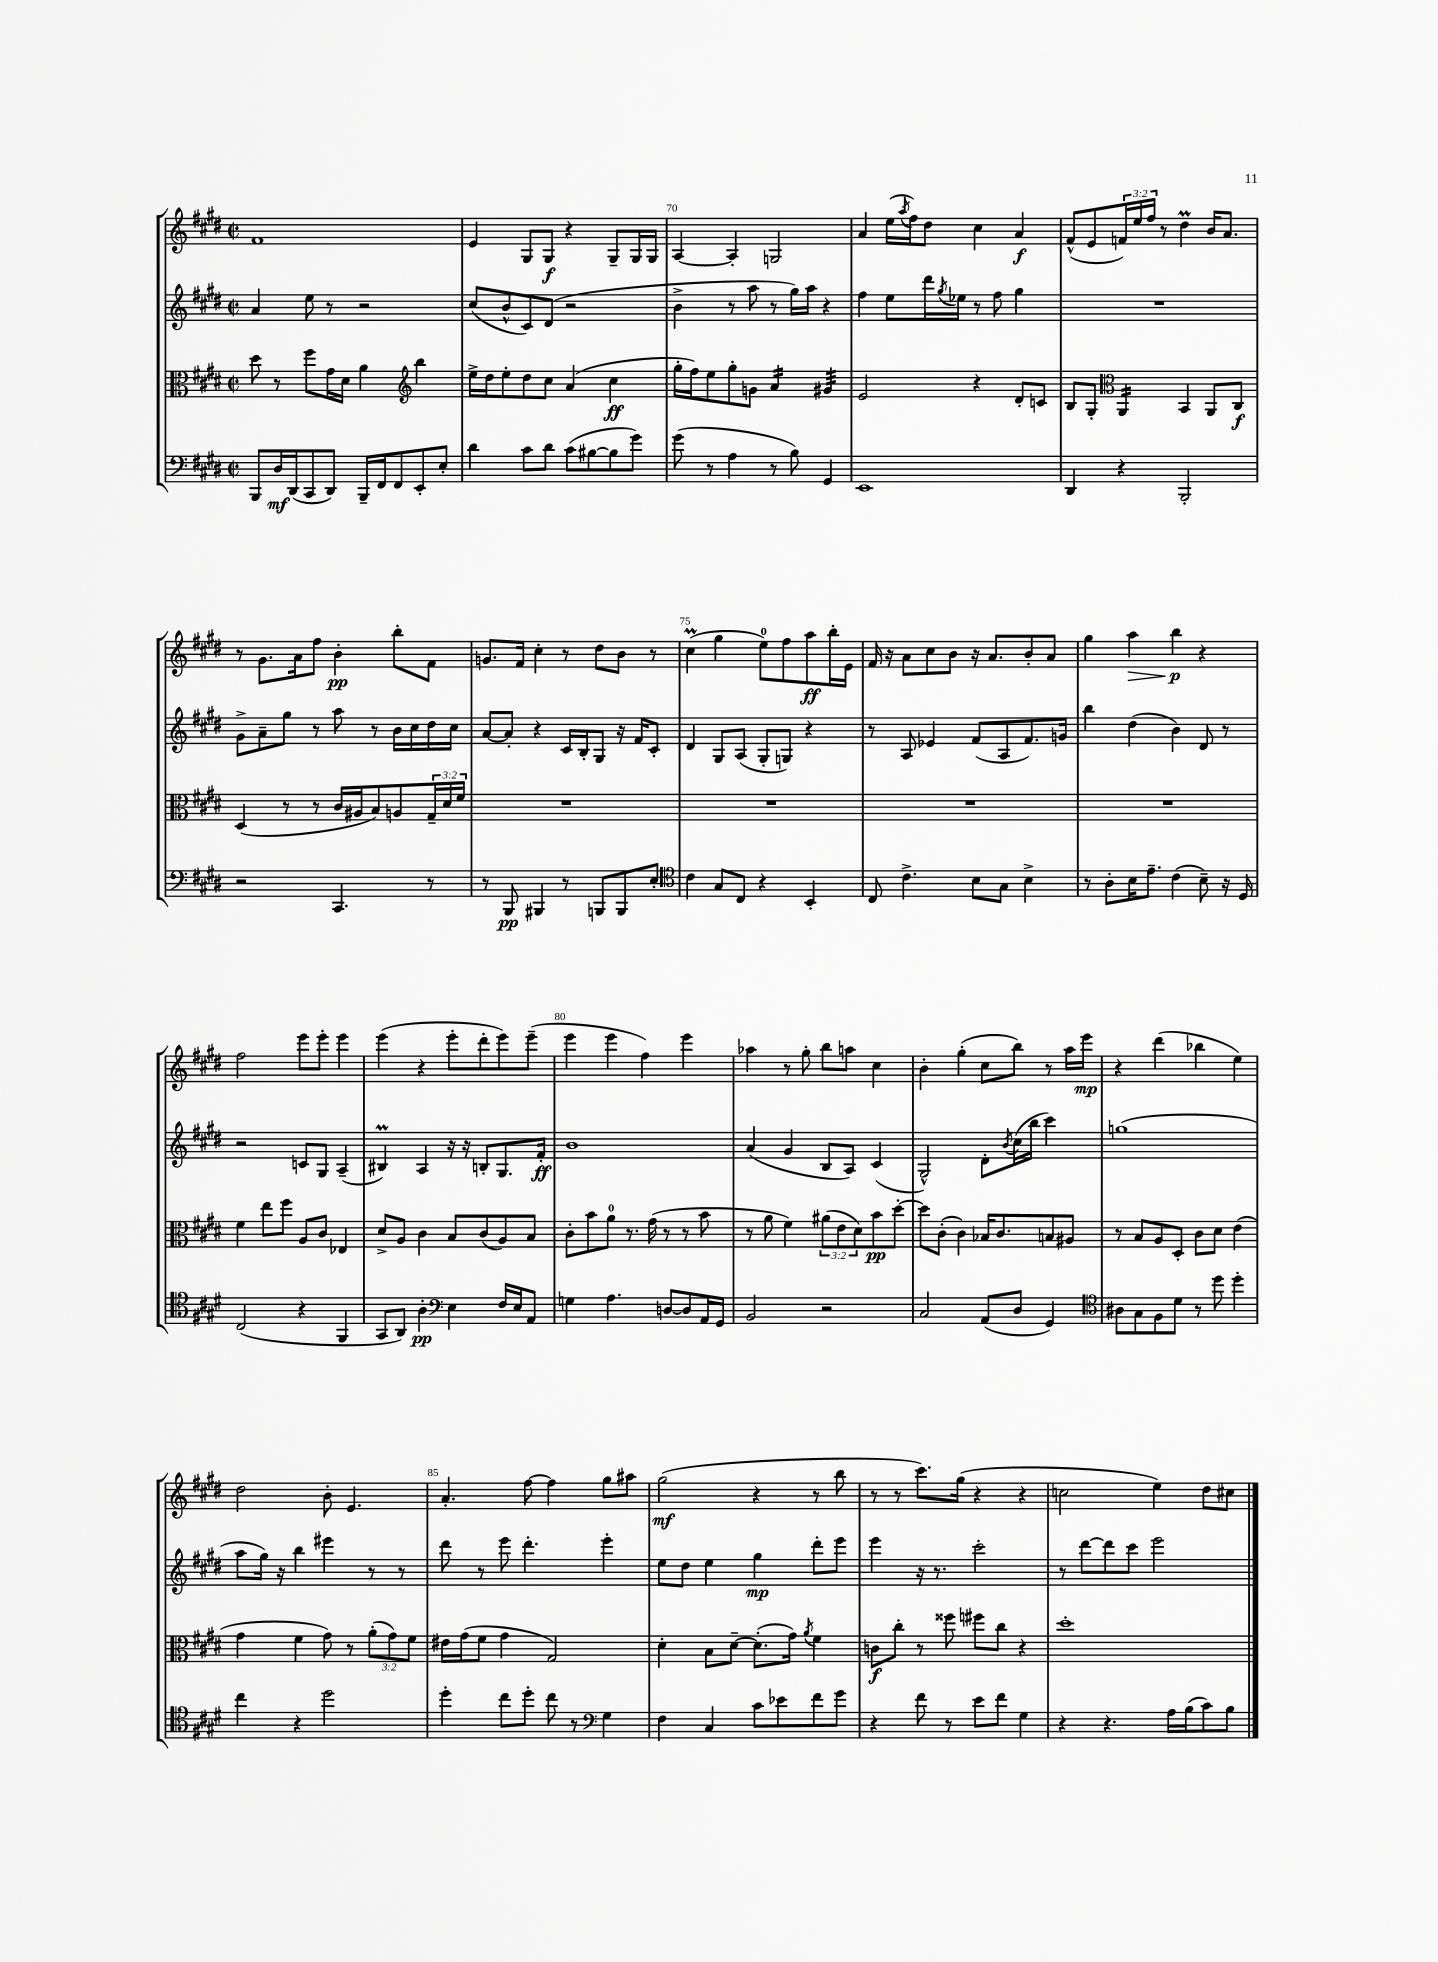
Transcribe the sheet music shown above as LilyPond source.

<<
\new StaffGroup <<
\new Staff = "s0" {
    \clef treble \key e \major \defaultTimeSignature \time 2/2 \override Staff.TupletNumber.text = #tuplet-number::calc-fraction-text
    fis'1 |
    e'4 gis8 gis8\f r4 gis8-- gis16 gis16 |
    a4~ a4-. g2 |
    a'4 e''16( \acciaccatura { a''8 } fis''16) dis''8 cis''4 a'4\f |
    fis'8-^( e'8 \tuplet 3/2 { f'16) e''16 fis''16 } r8 dis''4\prall b'16 a'8. |
    r8 gis'8. a'16 fis''8 b'4-.\pp b''8-. fis'8 |
    g'8. fis'16 cis''4-. r8 dis''8 b'8 r8 |
    cis''4\prall( gis''4 e''8-0) fis''8 a''8\ff b''16-. e'16 |
    fis'16 r16 a'8 cis''8 b'8 r16 a'8. b'8-. a'8 |
    gis''4 a''4\> b''4\p\! r4 |
    fis''2 e'''8 e'''8-. e'''4 |
    e'''4( r4 e'''8-. dis'''8-. e'''8) e'''8--( |
    e'''4 e'''4 fis''4) e'''4 |
    aes''4 r8 gis''8-. b''8 a''8 cis''4 |
    b'4-. gis''4-.( cis''8 b''8) r8 a''16 e'''16\mp |
    r4 dis'''4( bes''4 e''4) |
    dis''2 b'8-. e'4. |
    a'4.-. fis''8~ fis''4 gis''8 ais''8 |
    gis''2\mf( r4 r8 b''8 |
    r8 r8 cis'''8.) gis''16( r4 r4 |
    c''2 e''4) dis''8 cis''8 \bar "|." |
}
\new Staff = "s1" {
    \clef treble \key e \major \defaultTimeSignature \time 2/2
    a'4 e''8 r8 r2 |
    cis''8( b'8-^ cis'8) dis'8( r2 |
    b'4-> r8 a''8 r8 gis''16) a''16 r4 |
    fis''4 e''8 dis'''16 \acciaccatura { gis''8 } ees''16 r8 fis''8 gis''4 |
    R1 |
    gis'8-> a'8-- gis''8 r8 a''8 r8 b'16 cis''16 dis''16 cis''16 |
    a'8~ a'8-. r4 cis'16 b16-. gis8 r16 fis'16 cis'8-. |
    dis'4 gis8 a8( gis8-. g8) r4 |
    r8 a8 ees'4 fis'8( a8 fis'8.) g'16 |
    b''4 dis''4( b'4) dis'8 r8 |
    r2 c'8 gis8 a4--( |
    bis4\prall) a4 r16 r16 b8-. gis8. fis'16-.\ff |
    b'1 |
    a'4( gis'4 b8 a8) cis'4( |
    gis2-^) dis'8-. \acciaccatura { b'8 } cis''16( b''16 cis'''4) |
    g''1( |
    a''8 gis''16) r16 b''4 eis'''4 r8 r8 |
    dis'''8 r8 e'''8 dis'''4.-. e'''4-. |
    e''8 dis''8 e''4 gis''4\mp dis'''8-. e'''8 |
    e'''4 r16 r8. cis'''2-. |
    r8 dis'''8~ dis'''8 cis'''8 e'''2 \bar "|." |
}
\new Staff = "s2" {
    \clef alto \key e \major \defaultTimeSignature \time 2/2 \override Staff.TupletNumber.text = #tuplet-number::calc-fraction-text
    dis''8 r8 fis''8 gis'16 dis'16 a'4 \clef treble b''4 |
    e''16-> dis''16 e''8-. dis''8 cis''8 a'4( cis''4\ff |
    gis''16-. fis''16) e''8 gis''8-. g'8 a'4:16 gis'4:32 |
    e'2 r4 dis'8-. c'8 |
    b8 gis8-. \clef alto a,4:16 b,4 a,8 cis8\f |
    dis4( r8 r8 cis'16 ais16 b8) a8 \tuplet 3/2 { gis16-- dis'16 fis'16 } |
    R1 |
    R1 |
    R1 |
    R1 |
    fis'4 e''8 fis''8 a8 cis'8 ees4 |
    dis'8-> a8 cis'4 b8 cis'8( a8) b8 |
    cis'8-. b'8 a'8-0 r8. gis'16( r8 r8 b'8 |
    r8 a'8 fis'4) \tuplet 3/2 { ais'8( e'8 dis'8) } b'8\pp dis''8~-. |
    dis''8 cis'8-.( cis'4) bes16 cis'8. b8 ais8 |
    r8 b8 a8 dis8-. cis'8 dis'8 e'4( |
    gis'4 fis'4 gis'8) r8 \tuplet 3/2 { a'8-.( gis'8) fis'8 } |
    eis'16 gis'16( fis'8 gis'4 gis2) |
    dis'4-. b8 dis'8~-- dis'8.-.( gis'16) \acciaccatura { a'8 } fis'4 |
    c'8\f cis''8-. r8 fisis''8 fis''8 cis''8 r4 |
    dis''1-. \bar "|." |
}
\new Staff = "s3" {
    \clef bass \key e \major \defaultTimeSignature \time 2/2
    b,,8 dis16\mf dis,16( cis,8 dis,8) b,,16-- fis,16 fis,8 e,8-. e8-. |
    dis'4 cis'8 dis'8 cis'8( bis8~ bis8 gis'8) |
    gis'8( r8 a4 r8 b8) gis,4 |
    e,1 |
    dis,4 r4 b,,2-. |
    r2 cis,4. r8 |
    r8 b,,8\pp bis,,4 r8 b,,8 b,,8 e8-. |
    \clef tenor cis'4 gis8 cis8 r4 b,4-. |
    cis8 cis'4.-> b8 gis8 b4-> |
    r8 a8-. b16 e'8.-- cis'4( b8--) r16 dis16 |
    cis2( r4 fis,4 |
    gis,8 a,8) a4-.\pp \clef bass e4 fis16 e16 a,8 |
    g4 a4. d8~ d8 a,16 gis,16 |
    b,2 r2 |
    cis2 a,8( dis8 gis,4) |
    \clef tenor ais8 gis8 fis8 dis'8 r8 dis''8 dis''4-. |
    cis''4 r4 dis''2 |
    dis''4-. cis''8 dis''8-. cis''8 r8 \clef bass gis4 |
    fis4 cis4 cis'8 ees'8 fis'8 gis'8 |
    r4 fis'8 r8 e'8 fis'8 gis4 |
    r4 r4. a16 b16( cis'8) b8 \bar "|." |
}
>>
>>
\layout { \context { \Score currentBarNumber = #68 \override BarNumber.break-visibility = ##(#f #t #t) barNumberVisibility = #(every-nth-bar-number-visible 5) } }
